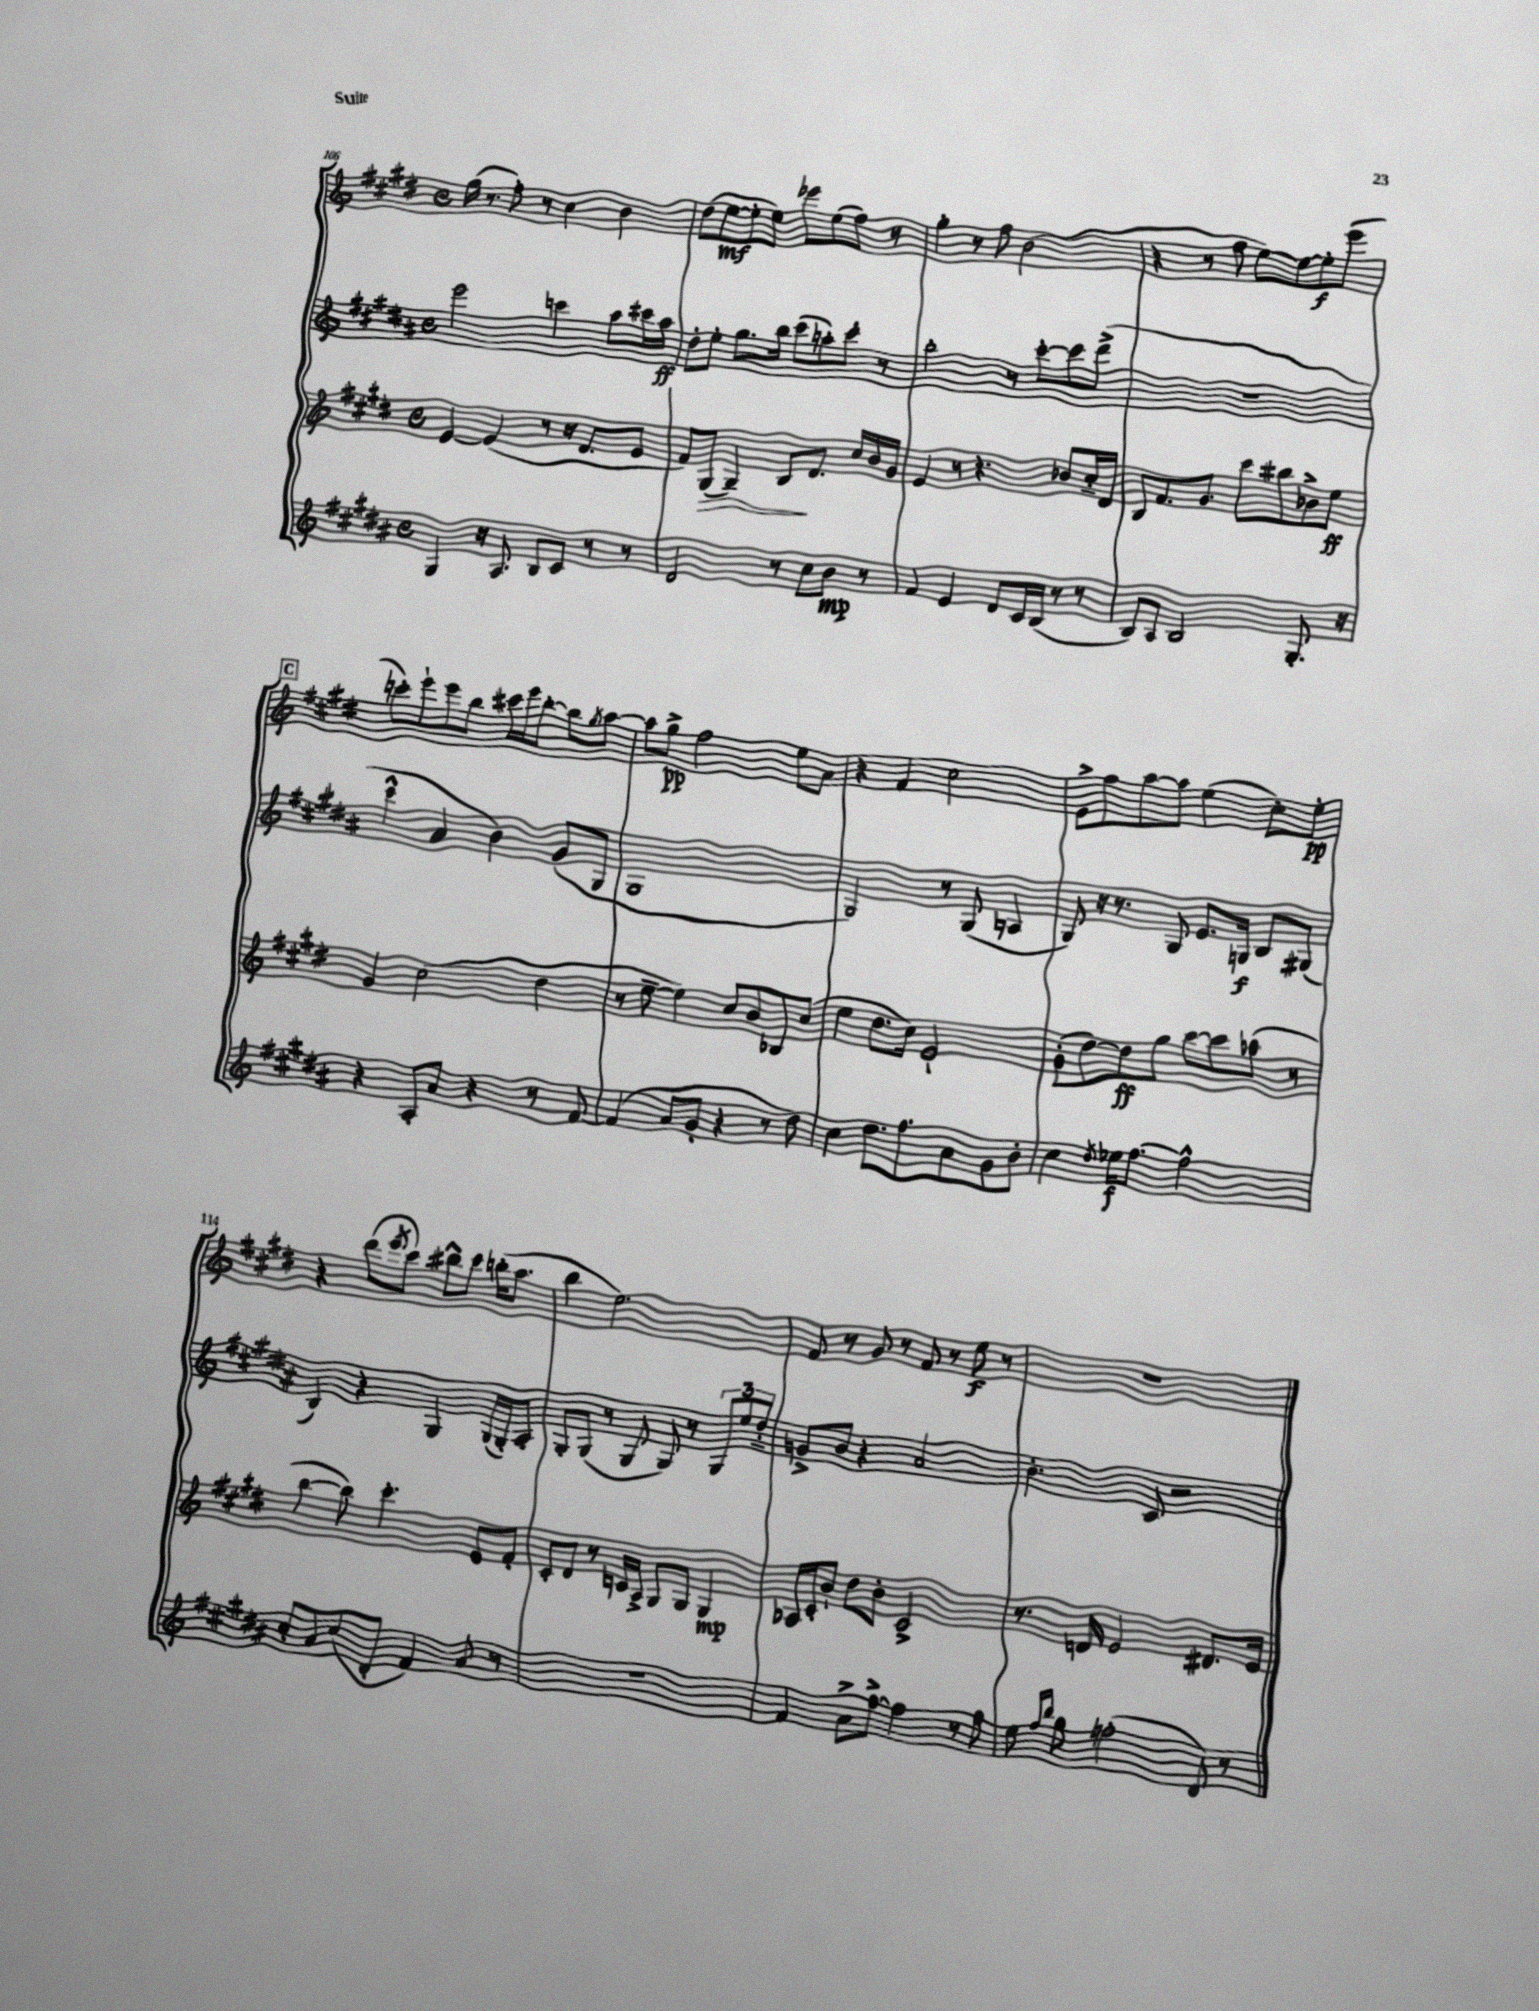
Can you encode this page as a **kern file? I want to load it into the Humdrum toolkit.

**kern	**kern	**kern	**kern
*staff4	*staff3	*staff2	*staff1
*clefG2	*clefG2	*clefG2	*clefG2
*k[f#c#g#d#a#]	*k[f#c#g#d#]	*k[f#c#g#d#a#]	*k[f#c#g#d#]
*M4/4	*M4/4	*M4/4	*M4/4
*met(c)	*met(c)	*met(c)	*met(c)
4G#	[4e	2eee	(16gg#
.	.	.	8.r
16r	(4e]	.	8ff#')
8.A#	.	.	.
.	.	.	8r
8B	8r	4ccc	4cc#
8c#	16r	.	.
.	8.d#	.	.
8r	.	8aa#	4b
8r	8e	16ccc#	.
.	.	16aa#	.
=	=	=	=
2d#	8f#)	8dd#'	(8dd#
.	(8G#	8ee'	[8ee
.	4G#~)	8.gg#	8ee']
.	.	.	8ee)
.	.	16bb	.
8r	8B	(8ccc#	8eee-
8cc#	8.d#	8aa')	(8ee
8b	.	8ccc#'	8ff#)
.	16cc#	.	.
8r	16b	8r	8r
.	16g#	.	.
=	=	=	=
4f#	4e	2bb'	4gg#'
4e	8r	.	8r
.	4.r	.	8ff#
8d#	.	8r	(2b
16c#	.	[8ccc#'	.
(16B	.	.	.
8r	8b-	8ccc#]	.
8r	16cc#'~	(8ddd#^	.
.	16d#	.	.
=	=	=	=
8B)	8B	1r	4r
8A#	8.f#	.	.
2B	.	.	8r
.	8.g#	.	.
.	.	.	8ff#
.	8ccc#	.	[8ee)
.	8bb#	.	8ee_
8.G#'	8b-^	.	8ee']
.	8ee	.	(8eee
16r	.	.	.
=	=	=	=
4r	4g#	4ccc#^^	8ccc')
.	.	.	8eee`
8A#'	(2cc#	4a#	8eee
8a#	.	.	8bb
4r	.	4b)	16ccc#
.	.	.	16eee
.	.	.	[8bb'
8r	4dd#	(8g#	8bb]
.	.	.	8qgg#
[8f#	.	8G#	[8aa
=	=	=	=
(4f#]	8r	1G#	8aa]
.	[8ee~	.	8gg#^
8a#	4ee])	.	2ff#
8g#'	.	.	.
4r	8cc#	.	.
.	8b	.	.
8r	8B-	.	8ee
8dd#)	(8cc#	.	8a
=	=	=	=
4cc#	4ee	2G#)	4r
8.dd#	8.dd#	.	4f#
8.ff#	16cc#)	.	.
.	2e`	8r	2cc#
8a#	.	(8G#	.
8g#	.	4A	.
8b'	.	.	.
=	=	=	=
4cc#	(8g#'	8G#)	8e^
.	[8dd#)	16r	8ff#
.	.	8.r	.
8qdd#	.	.	.
16ee-	8dd#]	.	[8aa
[8.ff#	.	.	.
.	8gg#	8G#	8aa]
2ff#^^]	[8ccc#	8.e	(4ee
.	8ccc#]	.	.
.	.	16G	.
.	(8aa-	8B	8cc#')
.	8r	(8G#	8ee'
=	=	=	=
8cc#'	[4bb	4B)	4r
8a#	.	.	.
(8cc#	8bb])	4r	(8ddd#
.	.	.	8qeee
8d#'	4.ccc#'	.	8ccc#)
4f#)	.	4G#	8bb#^^
.	.	.	8ccc#
8a#	8e	(16G#	(16bb'
.	.	16G#')	8.aa
8r	8f#'	8A#'	.
=	=	=	=
1r	8c#'	8G#'	4bb
.	8d#	(8G#	.
.	8r	8r	2.ee)
.	16c	8G#	.
.	16A^	.	.
.	8G#	8G#)	.
.	8G#	8r	.
.	4G#	12G#	.
.	.	12ee	.
.	.	12dd#'~	.
=	=	=	=
4f#	16A-	8g^	8f#
.	16c#'	.	.
.	8b`	8b	8r
8a#^	8dd#	4r	8g#
[8ff#^	8b'	.	8r
4ff#]	2c#^	2a#	8f#
.	.	.	8r
8r	.	.	8ee
8ff#	.	.	8r
=	=	=	=
8ee	8.r	4.b'	1r
16qqff#	.	.	.
16qqbb	.	.	.
8gg#	.	.	.
.	16d	.	.
(2ff'	2e	.	.
.	.	8c#	.
.	.	2r	.
8d#)	8.d#	.	.
8r	.	.	.
.	16e	.	.
==	==	==	==
*-	*-	*-	*-
